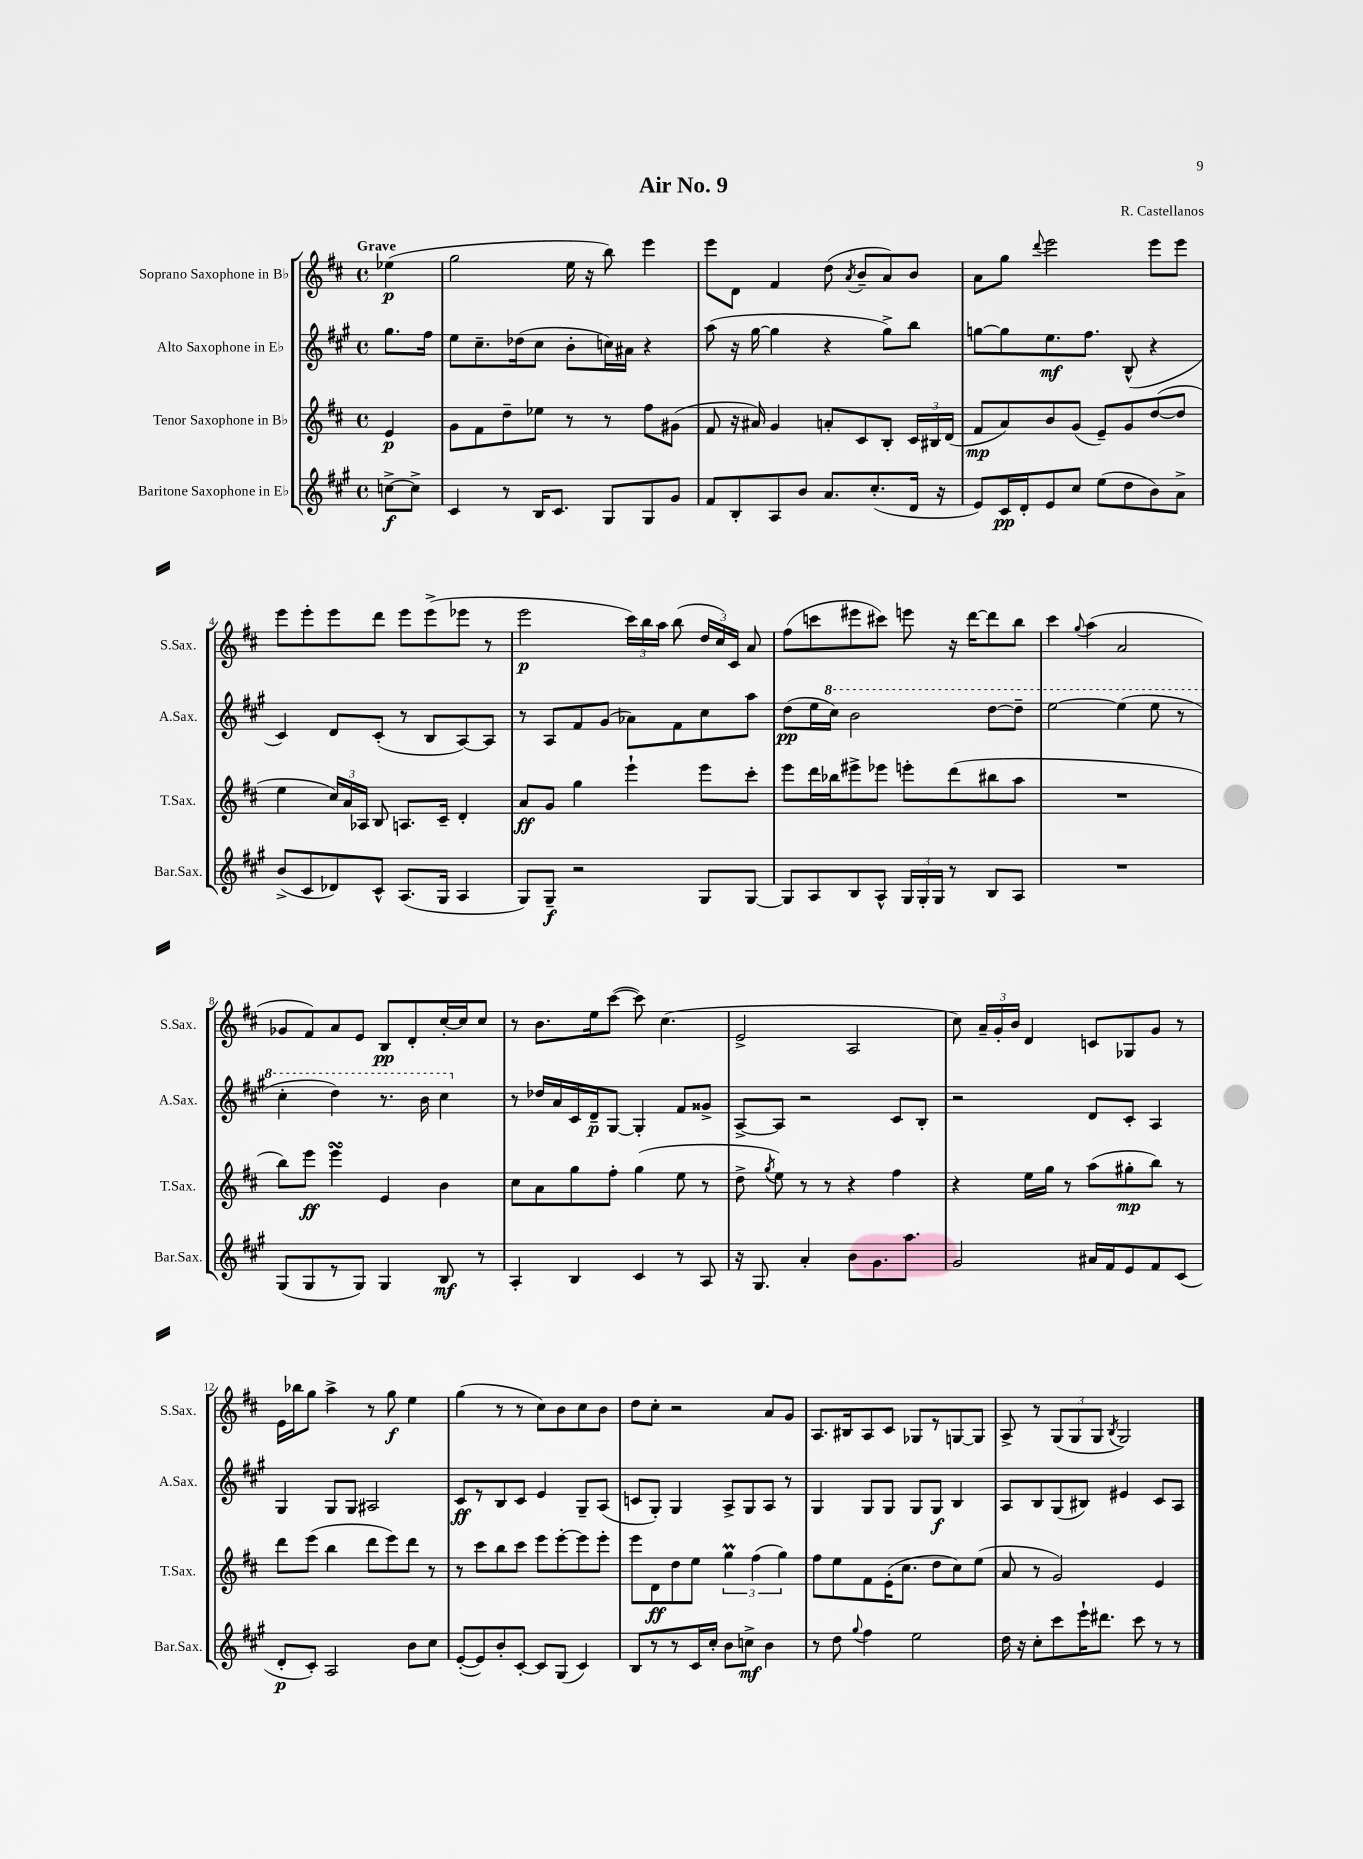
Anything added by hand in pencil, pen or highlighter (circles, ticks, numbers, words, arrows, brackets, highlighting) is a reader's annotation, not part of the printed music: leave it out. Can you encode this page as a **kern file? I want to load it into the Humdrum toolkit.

**kern	**dynam	**kern	**dynam	**kern	**dynam	**kern	**dynam
*part4	*part4	*part3	*part3	*part2	*part2	*part1	*part1
*staff4	*staff4	*staff3	*staff3	*staff2	*staff2	*staff1	*staff1
*I"Baritone Saxophone in E♭	*	*I"Tenor Saxophone in B♭	*	*I"Alto Saxophone in E♭	*	*I"Soprano Saxophone in B♭	*
*I'Bar.Sax.	*	*I'T.Sax.	*	*I'A.Sax.	*	*I'S.Sax.	*
*clefG2	*	*clefG2	*	*clefG2	*	*clefG2	*
*k[f#c#g#]	*	*k[f#c#]	*	*k[f#c#g#]	*	*k[f#c#]	*
*M4/4	*	*M4/4	*	*M4/4	*	*M4/4	*
*met(c)	*	*met(c)	*	*met(c)	*	*met(c)	*
=	=	=	=	=	=	=	=
!	!	!	!	!	!	!LO:TX:a:B:t=Grave	!
[8ccn^\L	f	4e/	p	8.gg#\L	.	(4ee-X\	p
8cc^\J]	.	.	.	.	.	.	.
.	.	.	.	16ff#\Jk	.	.	.
=1	=1	=1	=1	=1	=1	=1	=1
4c#/	.	8g\L	.	8ee\L	.	2gg\	.
.	.	8f#\	.	8.cc#~\	.	.	.
8r	.	8dd~\	.	.	.	.	.
.	.	.	.	(16dd-X\k	.	.	.
16B/KL	.	8ee-X\J	.	8cc#\J	.	.	.
8.c#/J	.	.	.	.	.	.	.
.	.	8r	.	8b'\L	.	16ee\	.
.	.	.	.	.	.	16r	.
8G#/L	.	8r	.	16ccn\L)	.	8bb\)	.
.	.	.	.	16a#X\JJ	.	.	.
8G#/	.	8ff#\L	.	4r	.	4eee\	.
8g#/J	.	(8g#X\J	.	.	.	.	.
=2	=2	=2	=2	=2	=2	=2	=2
8f#/L	.	8f#/	.	(8aa\	.	8eee\L	.
8B'/	.	16r	.	16r	.	8d\J	.
.	.	16a#X/)	.	[16gg#\	.	.	.
8A/	.	4g/	.	4gg#\]	.	4f#/	.
8b/J	.	.	.	.	.	.	.
8.a/L	.	8an'/L	.	4r	.	(8dd\	.
.	.	.	.	.	.	8qa/	.
.	.	8c#/	.	.	.	8b~/L	.
(8.cc#'/	.	.	.	.	.	.	.
.	.	8B'/J	.	8gg#^\L)	.	8a/)	.
16d/Jk	.	24c#/LL	.	8bb\J	.	8b/J	.
.	.	24B#X/	.	.	.	.	.
16r	.	.	.	.	.	.	.
.	.	(24d/JJ	.	.	.	.	.
=3	=3	=3	=3	=3	=3	=3	=3
8e/L)	.	8f#/L	mp	[8ggn\L	.	8a\L	.
16c#/L	pp	8a/)	.	8gg\]	.	8gg\J	.
16d'/J	.	.	.	.	.	.	.
.	.	.	.	.	.	8qqddd/	.
8e/	.	8b/	.	8.ee\	mf	2eee\	.
8cc#/J	.	(8g/J	.	.	.	.	.
.	.	.	.	8.ff#\J	.	.	.
(8ee\L	.	8e~/L)	.	.	.	.	.
8dd\	.	8g/	.	(8B^^/	.	.	.
8b\)	.	([8dd/	.	4r	.	8eee\L	.
8a^\J	.	8dd/J]	.	.	.	8eee\J	.
!!LO:LB:g=z
=4	=4	=4	=4	=4	=4	=4	=4
(8b^/L	.	4ee\	.	4c#/)	.	8eee\L	.
8c#/	.	.	.	.	.	8eee'\	.
8d-X/)	.	24cc#/LL)	.	8d/L	.	8eee\	.
.	.	24a/	.	.	.	.	.
.	.	24A-X/JJ	.	.	.	.	.
8c#^^/J	.	8B/	.	(8c#'/J	.	8ddd\J	.
(8.A/L	.	8.An/L	.	8r	.	8eee\L	.
.	.	.	.	8B/L	.	(8eee^\	.
16G#/Jk	.	16c#~/Jk	.	.	.	.	.
4A/	.	4d'/	.	[8A/)	.	8eee-X\J	.
.	.	.	.	8A/J]	.	8r	.
=5	=5	=5	=5	=5	=5	=5	=5
8G#/L)	.	8a/L	ff	8r	.	2eee\	p
8G#~/J	f	8g/J	.	8A/L	.	.	.
2r	.	4gg\	.	8f#/	.	.	.
.	.	.	.	(8g#/J	.	.	.
.	.	4eee`\	.	8a-X\L)	.	24ccc#\LL)	.
.	.	.	.	.	.	24bb\	.
.	.	.	.	.	.	24aa\JJ	.
.	.	.	.	8f#\	.	(8bb\	.
8G#/L	.	8eee\L	.	8cc#\	.	24dd/LL	.
.	.	.	.	.	.	24cc#/)	.
.	.	.	.	.	.	24c#/JJ	.
[8G#/J	.	8ccc#'\J	.	8aa\J	.	8a/	.
=6	=6	=6	=6	=6	=6	=6	=6
8G#/L]	.	8eee\L	.	(8dd\L	pp	(8ff#\L	.
8A/	.	16ddd\L	.	16ee\L	.	8cccn\	.
*	*	*	*	*8va	*	*	*
.	.	16bb-X\J	.	16ccc#\JJ)	.	.	.
8B/	.	8eee#X^\	.	2bb\	.	8eee#X\	.
8A^^/J	.	8eee-X\J	.	.	.	8ccc#X\J)	.
24G#/LL	.	8eeen'\L	.	.	.	8eeen\	.
24G#'/	.	.	.	.	.	.	.
24G#/JJ	.	.	.	.	.	.	.
8r	.	(8ddd\	.	.	.	16r	.
.	.	.	.	.	.	[16ddd\KL	.
8B/L	.	8bb#X\	.	[8ddd\L	.	8ddd\]	.
8A/J	.	8aa\J	.	8ddd~\J]	.	8bb\J	.
=7	=7	=7	=7	=7	=7	=7	=7
1r	.	1r	.	[2eee\	.	4ccc#\	.
.	.	.	.	.	.	8qqgg/	.
.	.	.	.	.	.	(4aa\	.
.	.	.	.	(4eee\]	.	2a/	.
.	.	.	.	8eee\	.	.	.
.	.	.	.	8r	.	.	.
!!LO:LB:g=z
=8	=8	=8	=8	=8	=8	=8	=8
(8G#/L	.	8bb\L)	.	4ccc#'\	.	8g-X/L	.
8G#/	.	8eee\J	ff	.	.	8f#/)	.
8r	.	4eeesSSS\	.	4ddd\)	.	8a/	.
8G#/J)	.	.	.	.	.	8e/J	.
4G#/	.	4e/	.	8.r	.	8B/L	pp
.	.	.	.	.	.	8d'/	.
.	.	.	.	16bb\	.	.	.
8B/	mf	4b\	.	4ccc#\	.	[16cc#'/L	.
.	.	.	.	.	.	16cc#/J]	.
8r	.	.	.	.	.	8cc#/J	.
=9	=9	=9	=9	=9	=9	=9	=9
*	*	*	*	*X8va	*	*	*
4A'/	.	8cc#\L	.	8r	.	8r	.
.	.	8a\	.	16dd-X/LL	.	8.b\L	.
.	.	.	.	16a/	.	.	.
4B/	.	8gg\	.	16c#/	.	.	.
.	.	.	.	16d~/J	p	16ee\k	.
.	.	8ff#'\J	.	[8G#/J	.	([8ccc#\J	.
4c#/	.	(4gg\	.	4G#'/]	.	8ccc#\])	.
.	.	.	.	.	.	(4.cc#\	.
8r	.	8ee\	.	8f#/L	.	.	.
8A/	.	8r	.	8g##X^/J	.	.	.
=10	=10	=10	=10	=10	=10	=10	=10
16r	.	8dd^\	.	[8A^/L	.	2e^/	.
8.G#/	.	.	.	.	.	.	.
.	.	8qgg/	.	.	.	.	.
.	.	8ee\)	.	8A/J]	.	.	.
4a'/	.	8r	.	2r	.	.	.
.	.	8r	.	.	.	.	.
8b\L	.	4r	.	.	.	2A/	.
8.g#\	.	.	.	.	.	.	.
.	.	4ff#\	.	8c#/L	.	.	.
8.aa\J	.	.	.	.	.	.	.
.	.	.	.	8B'/J	.	.	.
=11	=11	=11	=11	=11	=11	=11	=11
2g#/	.	4r	.	2r	.	8cc#\)	.
.	.	.	.	.	.	24a~/LL	.
.	.	.	.	.	.	24g'/	.
.	.	.	.	.	.	24b/JJ	.
.	.	16ee\LL	.	.	.	4d/	.
.	.	16gg\JJ	.	.	.	.	.
.	.	8r	.	.	.	.	.
16a#X/LL	.	(8aa\L	.	8d/L	.	8cn/L	.
16f#/J	.	.	.	.	.	.	.
8e/	.	8gg#X'\	mp	8c#'/J	.	8G-X/	.
8f#/	.	8bb\J)	.	4A/	.	8g/J	.
(8c#/J	.	8r	.	.	.	8r	.
!!LO:LB:g=z
=12	=12	=12	=12	=12	=12	=12	=12
8d'/L	p	8ddd\L	.	4G#/	.	16e\LL	.
.	.	.	.	.	.	16bb-X\J	.
8c#'/J)	.	(8eee\J	.	.	.	8gg\J	.
2A/	.	4bb\	.	8G#/L	.	4aa^\	.
.	.	.	.	8G#/J	.	.	.
.	.	8ddd\L	.	2A#X/	.	8r	.
.	.	8eee\)	.	.	.	8gg\	f
8b\L	.	8ddd\J	.	.	.	4ee\	.
8cc#\J	.	8r	.	.	.	.	.
=13	=13	=13	=13	=13	=13	=13	=13
([8e'/L	.	8r	.	8c#/L	ff	(4gg\	.
8e/])	.	8ccc#\L	.	8r	.	.	.
8b'/	.	8bb\	.	8B/	.	8r	.
[8c#'/J	.	8ccc#\J	.	8c#/J	.	8r	.
8c#/L]	.	8eee\L	.	4e/	.	8cc#\L)	.
(8G#/J	.	[8eee'\	.	.	.	8b\	.
4c#/)	.	8eee\]	.	8G#~/L	.	8cc#\	.
.	.	8eee'\J	.	(8A/J	.	8b\J	.
=14	=14	=14	=14	=14	=14	=14	=14
8B/L	.	8eee\L	.	8cn/L	.	8dd\L	.
8r	.	8d\	ff	8G#'/J)	.	8cc#'\J	.
8r	.	8dd\	.	4G#/	.	2r	.
16c#/L	.	8ee\J	.	.	.	.	.
16cc#'/JJ	.	.	.	.	.	.	.
8b\L	.	6ggM\	.	8A^/L	.	.	.
8ccn^\J	mf	.	.	8G#/	.	.	.
.	.	(6ff#\	.	.	.	.	.
4b\	.	.	.	8A/J	.	8a/L	.
.	.	6gg\)	.	.	.	.	.
.	.	.	.	8r	.	8g/J	.
=15	=15	=15	=15	=15	=15	=15	=15
8r	.	8ff#\L	.	4G#/	.	8.A/L	.
8dd\	.	8ee\	.	.	.	.	.
.	.	.	.	.	.	16B#X/k	.
8qqgg#/	.	.	.	.	.	.	.
4ff#\	.	8f#\	.	8G#/L	.	8A/	.
.	.	(16e'\K	.	8G#/J	.	8c#/J	.
.	.	8.cc#\J	.	.	.	.	.
2ee\	.	.	.	8G#/L	.	8G-X/L	.
.	.	8dd\L	.	8G#/J	f	8r	.
.	.	8cc#\)	.	4B/	.	[8Gn/	.
.	.	(8ee\J	.	.	.	8G/J]	.
=16	=16	=16	=16	=16	=16	=16	=16
16dd\	.	8a/	.	8A/L	.	8A^/	.
16r	.	.	.	.	.	.	.
8cc#'\L	.	8r	.	8B/	.	8r	.
8ccc#\	.	2g/)	.	(8G#/	.	(12G/L	.
.	.	.	.	.	.	12G/	.
16eee`\K	.	.	.	8B#X/J)	.	.	.
.	.	.	.	.	.	12G/J	.
8.ddd#X\J	.	.	.	.	.	.	.
.	.	.	.	.	.	8qB/	.
.	.	.	.	4e#X/	.	2G/)	.
8ccc#\	.	.	.	.	.	.	.
8r	.	4e/	.	8c#/L	.	.	.
8r	.	.	.	8A/J	.	.	.
==	==	==	==	==	==	==	==
*-	*-	*-	*-	*-	*-	*-	*-
